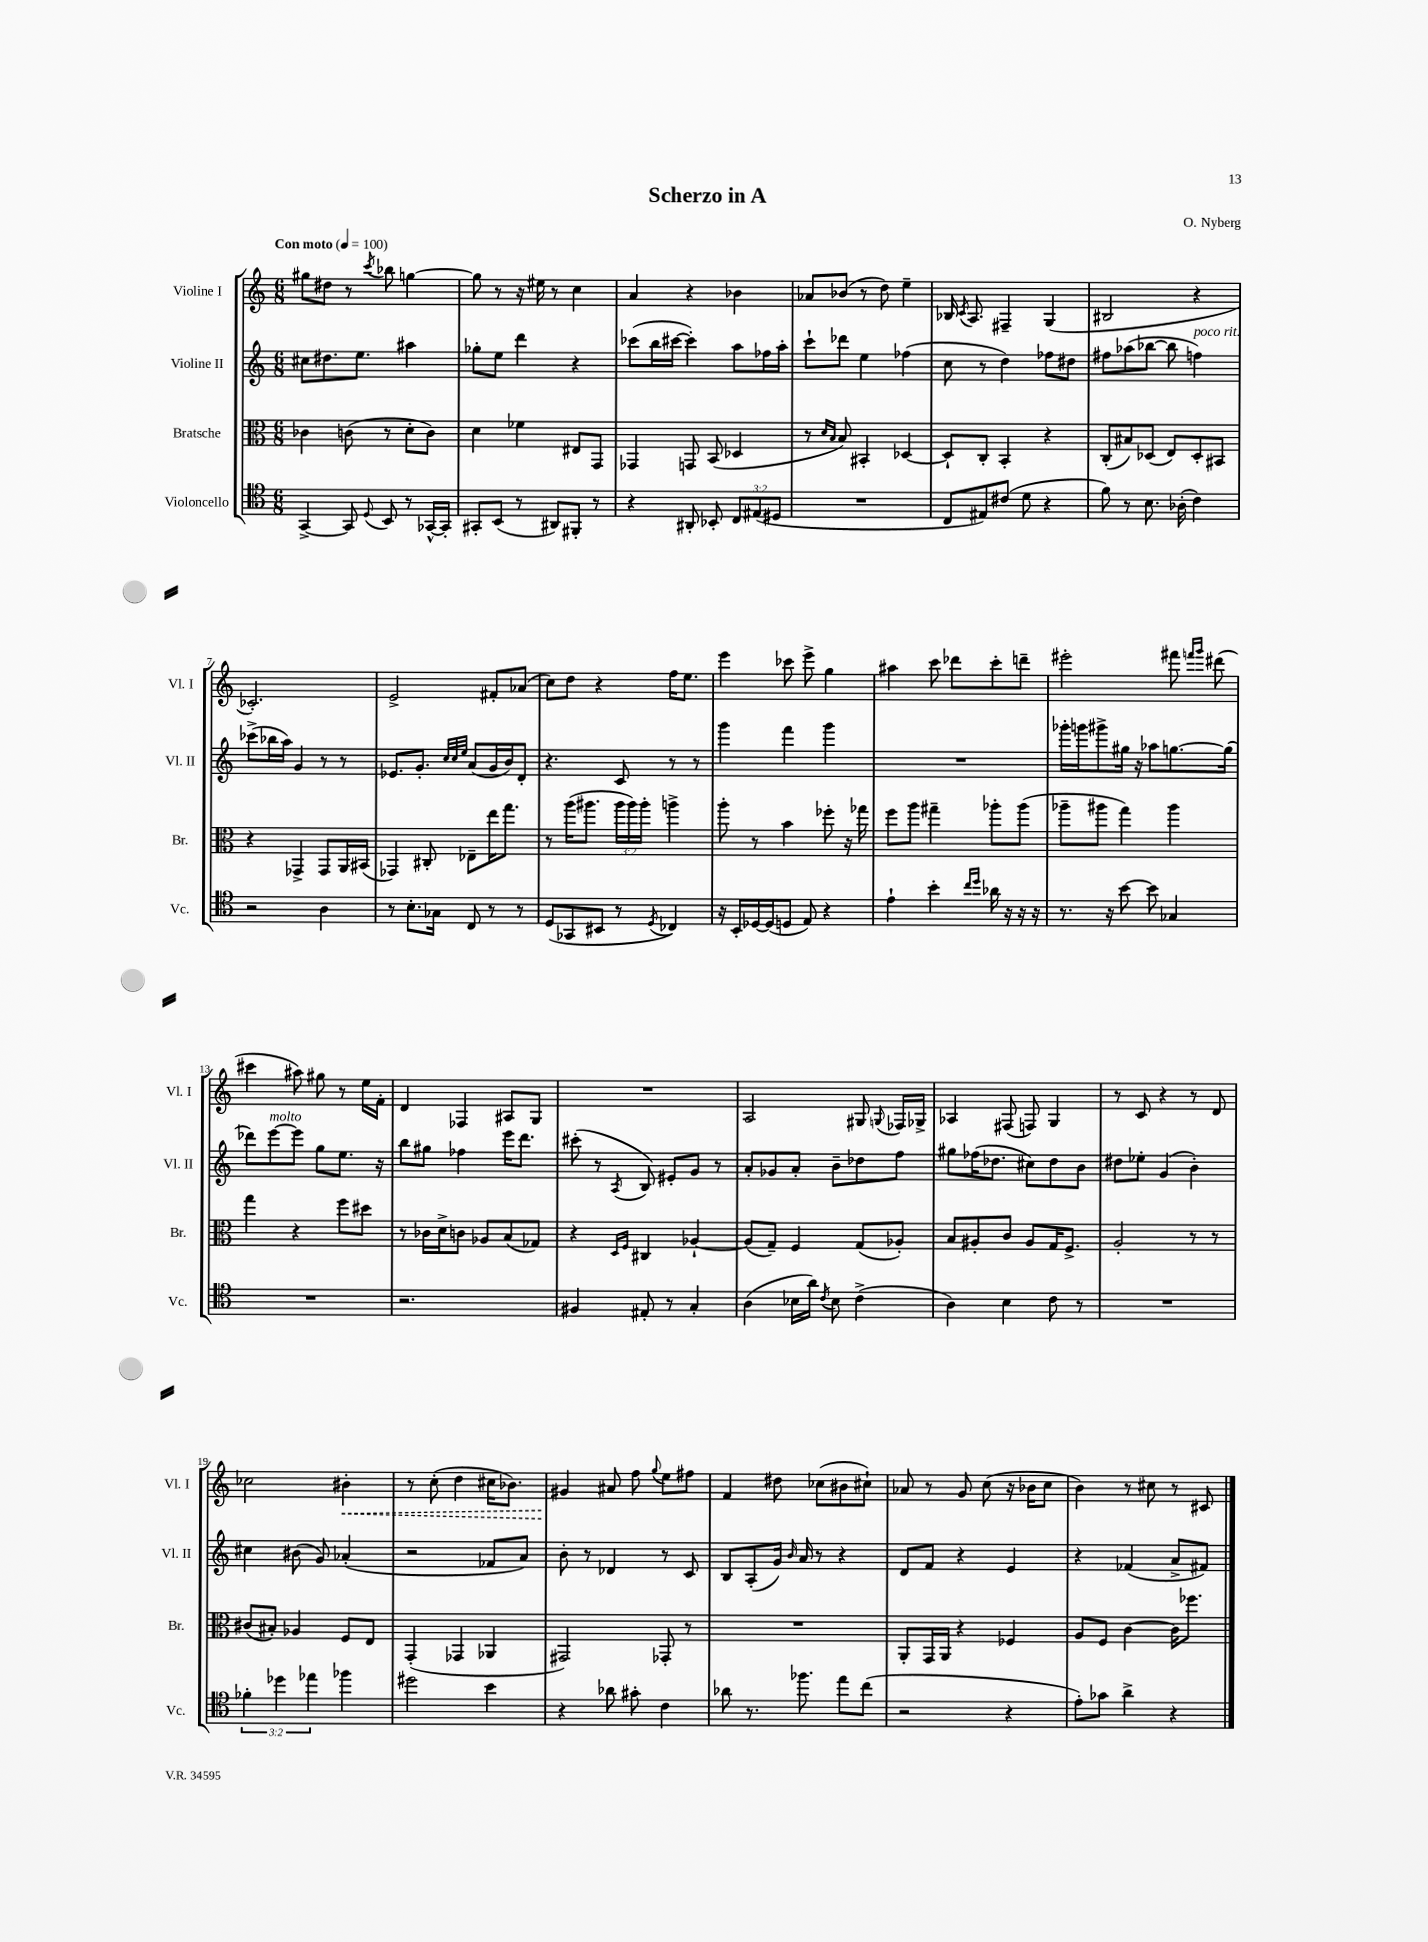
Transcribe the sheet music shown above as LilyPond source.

\header { title = "Scherzo in A" composer = "O. Nyberg" }
<<
\new StaffGroup <<
\new Staff = "s0" \with { instrumentName = "Violine I" shortInstrumentName = "Vl. I" } {
    \clef treble \key c \major \numericTimeSignature \time 6/8 \tempo "Con moto" 4 = 100
    \autoBeamOff gis''8[ dis''8] r8 \acciaccatura { c'''8 } bes''8 g''4~ |
    g''8 r8 r16 eis''16 r8 c''4 |
    a'4 r4 bes'4 |
    aes'8[ bes'8]( r8 d''8) e''4-- |
    bes16 \acciaccatura { c'8 } a8. fis4-- g4( |
    bis2 r4 |
    ces'2.-.) |
    e'2-> fis'8[-. aes'8]( |
    c''8[) d''8] r4 f''16[ e''8.] |
    e'''4 ces'''8 e'''8-> g''4 |
    ais''4 c'''8 des'''8[ c'''8-. d'''8]-- |
    eis'''2-. fis'''8 \grace { f'''16[ g'''16] } dis'''8( |
    cis'''4 ais''8) gis''8 r8 e''16[ f'16]-. |
    d'4 fes4 ais8[ g8] |
    R2. |
    a2 gis8 \appoggiatura { g8 } fes16[ ges16]-> |
    aes4 fis8( f8) g4 |
    r8 c'8 r4 r8 d'8 |
    ces''2 \once \override Hairpin.style = #'dashed-line bis'4-.\< |
    r8 c''8-.( d''4 cis''16[ bes'8.]) |
    gis'4\! ais'8 f''8 \appoggiatura { g''8 } e''8[ fis''8] |
    f'4 dis''8 ces''8[( bis'8 cis''8]-!) |
    aes'8 r8 g'8 c''8( r16 bes'16[ c''8] |
    b'4) r8 cis''8 r8 cis'8 \bar "|." |
}
\new Staff = "s1" \with { instrumentName = "Violine II" shortInstrumentName = "Vl. II" } {
    \clef treble \key c \major \numericTimeSignature \time 6/8
    \autoBeamOff cis''8[ dis''8. e''8.] ais''4 |
    ges''8[-. e''8] d'''4 r4 |
    ces'''8[( b''16 cis'''16]~ cis'''4-.) a''8[ fes''16 a''16]-. |
    c'''8[-! des'''8] e''4 fes''4( |
    c''8 r8 d''4) fes''8[ dis''8] |
    fis''8[ aes''8( bes''8]~ bes''8 f''4^\markup { \italic "poco rit." }) |
    ces'''8[->( bes''16 a''16]) g'4 r8 r8 |
    ees'8.[ g'8.]-. \grace { c''32[ c''32 e''32] } a'8[( g'16 b'16) d'8]-. |
    r4. c'8 r8 r8 |
    g'''4 f'''4 g'''4 |
    R2. |
    ges'''16[-. g'''16 gis'''8-> gis''16] r16 aes''8[ g''8.~ g''16]( |
    des'''8[) e'''8~^\markup { \italic "molto" } e'''8] g''8[ e''8.] r16 |
    b''8[ gis''8] fes''4 e'''16[ d'''8.] |
    cis'''8-.( r8 \acciaccatura { a8 } b8) eis'8[-. g'8] r8 |
    a'8[-. ges'8 a'8]-. b'8[-- des''8 f''8] |
    gis''8[ fes''16( des''8.] cis''8[) des''8 b'8] |
    dis''8[ ees''8]-. g'4( b'4-.) |
    cis''4 bis'8( g'8) aes'4-.( |
    r2 fes'8[ a'8]) |
    b'8-. r8 des'4 r8 c'8 |
    b8[ a8-.( g'16]) \grace { b'16 } a'16 r8 r4 |
    d'8[ f'8] r4 e'4 |
    r4 fes'4( a'8[-> fis'8]) \bar "|." |
}
\new Staff = "s2" \with { instrumentName = "Bratsche" shortInstrumentName = "Br." } {
    \clef alto \key c \major \numericTimeSignature \time 6/8 \override Staff.TupletNumber.text = #tuplet-number::calc-fraction-text
    \autoBeamOff ces'4 c'8( r8 d'8[-. c'8]) |
    d'4 fes'4 eis8[ g,8] |
    ges,4 g,8 b,8( des4 |
    r8 \grace { d'16[ b16] } b8) bis,4-. des4~ |
    des8[-! c8]-. b,4-. r4 |
    c8[-.( bis8) des8]( e8[) des8-. bis,8] |
    r4 ges,4-> ges,8[ a,16 bis,16]( |
    ges,4) cis8-. ees8[-- e''16 g''8.] |
    r8 a''16[( ais''8.] \tuplet 3/2 { ais''16[ ais''16) ais''16]-. } a''4-> |
    a''8-. r8 b'4 fes''8-. r16 ges''16 |
    f''8[ a''8] gis''4-- aes''8[-. aes''8]( |
    aes''8[-- ais''8] g''4) ais''4 |
    g''4 r4 f''8[ dis''8] |
    r8 ces'16[ d'16-> c'8] aes8[ b8( ges8]) |
    r4 \grace { d16[ f16] } cis4 aes4~-! |
    aes8[( g8]--) f4 g8[( aes8]-.) |
    b8[ ais8-. c'8] ais8[ g16 f8.]-> |
    a2-. r8 r8 |
    cis'8[( bis8]-.) aes4 f8[ e8] |
    g,4-.( ges,4 aes,4 |
    gis,2) ges,8-. r8 |
    R2. |
    a,8[-. g,16 a,16] r4 fes4 |
    a8[ f8] c'4~ c'16[ fes''8.] \bar "|." |
}
\new Staff = "s3" \with { instrumentName = "Violoncello" shortInstrumentName = "Vc." } {
    \clef tenor \key c \major \numericTimeSignature \time 6/8 \override Staff.TupletNumber.text = #tuplet-number::calc-fraction-text
    \autoBeamOff g,4~-> g,8 \appoggiatura { d8 } b,8 r8 ges,16[~-^ ges,16]-. |
    gis,8[-. b,8]( r8 ais,8[) fis,8]-. r8 |
    r4 ais,8-. bes,8-. \tuplet 3/2 { c8[ eis8( dis8] } |
    R2. |
    c8[ eis8) cis'8]( d'8 r4 |
    f'8) r8 b8. aes16-.( c'4) |
    r2 a4 |
    r8 b8.[-. ges16] c8 r8 r8 |
    d8[( ges,8 bis,8] r8 \acciaccatura { d8 } ces4) |
    r16 b,16[-. des16~ des16( d8] e8) r4 |
    e'4-! b'4-. \grace { c''16[ d''16] } aes'16 r16 r16 r16 |
    r8. r16 b'8~ b'8 ges4 |
    R2. |
    r2. |
    fis4 eis8-. r8 g4-. |
    a4( bes16[ a'16]) \acciaccatura { c'8 } bes8 c'4->( |
    a4) b4 c'8 r8 |
    R2. |
    \tuplet 3/2 { fes'4-. des''4 ees''4 } fes''4 |
    dis''2 b'4 |
    r4 aes'8 gis'8-. c'4 |
    aes'8 r8. fes''8. e''8[ c''8]( |
    r2 r4 |
    e'8[-.) ges'8] a'4-> r4 \bar "|." |
}
>>
>>
